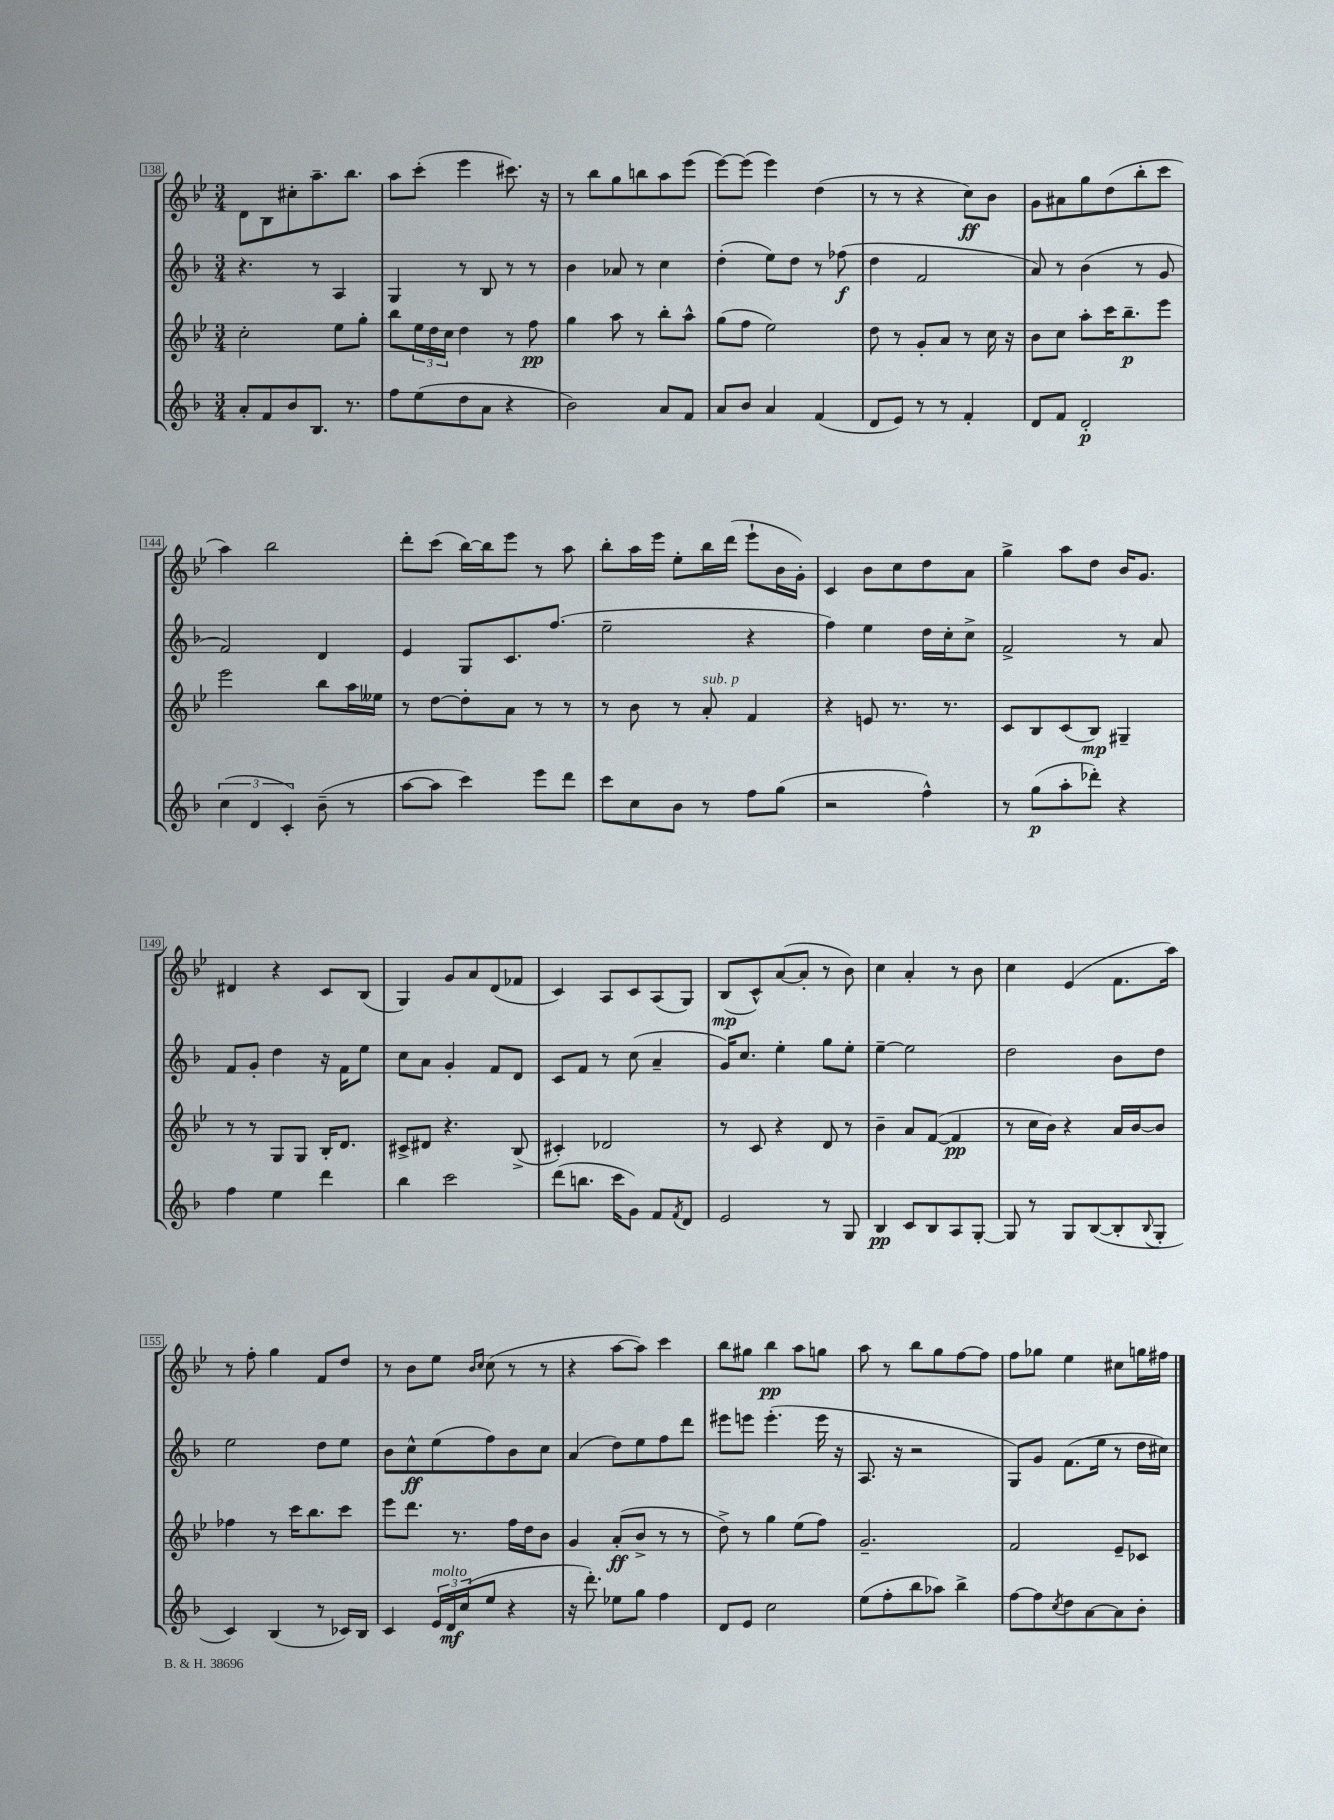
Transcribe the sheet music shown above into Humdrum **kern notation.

**kern	**kern	**kern	**kern
*staff4	*staff3	*staff2	*staff1
*clefG2	*clefG2	*clefG2	*clefG2
*k[b-]	*k[b-e-]	*k[b-]	*k[b-e-]
*M3/4	*M3/4	*M3/4	*M3/4
8a'	2cc'	4.r	8d
8f	.	.	8B-
8b-	.	.	8cc#'
8.B-	.	8r	8.aa~
.	8ee-	4A	.
8.r	.	.	8.bb-
.	8gg'	.	.
=	=	=	=
8ff	8bb-	4G	8aa
(8ee	24ee-	.	(8ccc'
.	24dd	.	.
.	24cc	.	.
8dd	4dd	8r	4eee-
8a	.	8B-	.
4r	8r	8r	8.ccc#)
.	8ff	8r	.
.	.	.	16r
=	=	=	=
2b-)	4gg	4b-	8r
.	.	.	8bb-
.	8aa	8a-	8gg
.	8r	8r	8bb
8a	8bb-'	4cc	8aa
8f	8aa^^	.	(8eee-
=	=	=	=
8a	(8gg	(4dd'	[8eee-)
8b-	8ff	.	(8eee-]
4a	2ee-)	8ee)	4eee-)
.	.	8dd	.
(4f	.	8r	(4dd
.	.	(8ff-	.
=	=	=	=
8d	8dd	4dd	8r
8e)	8r	.	8r
8r	8g'	2f	4r
8r	8a	.	.
4f'	8r	.	8cc)
.	16cc	.	8b-
.	16r	.	.
=	=	=	=
8d	8b-	8a)	8g
8f	8cc	8r	8a#
2d'	8aa'	(4b-	8gg
.	16ccc	.	(8dd
.	8.bb-~	.	.
.	.	8r	8bb-'
.	8eee-	8g	8ccc
=	=	=	=
(6cc	2eee-	2f)	4aa)
6d	.	.	.
.	.	.	2bb-
6c')	.	.	.
(8b-~	8bb-	4d	.
8r	16aa	.	.
.	16ee--	.	.
=	=	=	=
[8aa	8r	4e	8ddd'
8aa]	[8dd	.	(8ccc
4ccc)	8dd']	8G	[16bb-)
.	.	.	16bb-]
.	8a	8.c	8eee-
8eee	8r	.	8r
.	.	(8.ff	.
8ddd	8r	.	8aa
=	=	=	=
8ccc	8r	2ee~	8bb-'
8cc	8b-	.	16aa
.	.	.	16eee-
8b-	8r	.	8ee-'
8r	8a'	.	16bb-
.	.	.	(16ddd
8ff	4f	4r	8eee-`
(8gg	.	.	16b-
.	.	.	16g')
=	=	=	=
2r	4r	4ff)	4c
.	8e	4ee	8b-
.	8.r	.	8cc
4ff^^)	.	16dd	8dd
.	8.r	16cc'	.
.	.	8cc^	8a
=	=	=	=
8r	8c	2f^	4gg^
(8gg	8B-	.	.
8aa'	(8c	.	8aa
8ddd-')	8B-)	.	8dd
4r	4G#~	8r	16b-
.	.	.	8.g
.	.	8a	.
=	=	=	=
4ff	8r	8f	4d#
.	8r	8g'	.
4ee	8G	4dd	4r
.	8G	.	.
4ddd	16B-'	16r	8c
.	8.d	16f	.
.	.	8ee	(8B-
=	=	=	=
4bb-	8c#^	8cc	4G)
.	8d#	8a	.
2ccc	4.r	4g'	8g
.	.	.	8a
.	.	8f	(8d
.	(8B-^	8d	8f-
=	=	=	=
(8ddd	4c#')	8c	4c)
8.bb	.	8f	.
.	2d-	8r	8A
16ccc	.	.	.
8g)	.	(8cc	8c
8f	.	4a~	(8A
8qf	.	.	.
8d	.	.	8G)
=	=	=	=
2e	8r	16g)	(8B-
.	.	8.cc	.
.	8c	.	8c^^)
.	4r	4ee'	([8a
.	.	.	8a']
8r	8d	8gg	8r
8G	8r	8ee'	8b-)
=	=	=	=
4B-	4b-~	[4ee~	4cc
8c	8a	2ee]	4a'
8B-	([8f	.	.
8A	4f]	.	8r
[8G'	.	.	8b-
=	=	=	=
8G]	8r	2dd	4cc
8r	16cc	.	.
.	16b-)	.	.
8G	4r	.	(4e-
([8B-	.	.	.
8B-']	16a	8b-	8.f
.	[16b-	.	.
8qqB-	.	.	.
8G'	8b-]	8dd	.
.	.	.	16aa)
=	=	=	=
4c)	4ff-	2ee	8r
.	.	.	8ff'
(4B-	8r	.	4gg
.	16ccc	.	.
.	8.bb-	.	.
8r	.	8dd	8f
16c-)	8ccc	8ee	8dd
16B-	.	.	.
=	=	=	=
4c	8eee-	8b-	8r
.	8.ddd	8cc^^	8b-
24e	.	(8ee	8ee-
24d	.	.	.
.	8.r	.	.
(24cc	.	.	.
.	.	.	16qqb-
.	.	.	16qqcc
8ee	.	8ff)	(8cc
4r	16ff	8b-	8r
.	16dd	.	.
.	8b-	8cc	8r
=	=	=	=
16r	4g	(4a	4r
8.ddd')	.	.	.
8ee-	(8a'	8dd)	[8aa
8gg	8b-^	8ee	8aa])
4ff	8r	8ff	4ccc
.	8r	8ddd	.
=	=	=	=
8d	8dd^)	8eee#	8bb-
8e	8r	8eee	8gg#
2cc	4gg	(4.eee'	4bb-
.	(8ee-	.	8aa
.	8ff)	16eee	8gg
.	.	16r	.
=	=	=	=
(8ee	2.g~	8.A	8aa
8ff'	.	.	8r
.	.	16r	.
8bb-	.	2r	8bb-
8aa-)	.	.	8gg
4bb-^	.	.	[8ff
.	.	.	8ff]
=	=	=	=
[8ff	2f	8G)	8ff
8ff]	.	8g	8gg-
8qcc	.	.	.
8dd	.	(8.f	4ee-
[8a	.	.	.
.	.	16ee	.
8a]	8e-~	8r	8cc#
8b-'	8c-	16dd	16gg
.	.	16cc#)	16ff#
==	==	==	==
*-	*-	*-	*-
